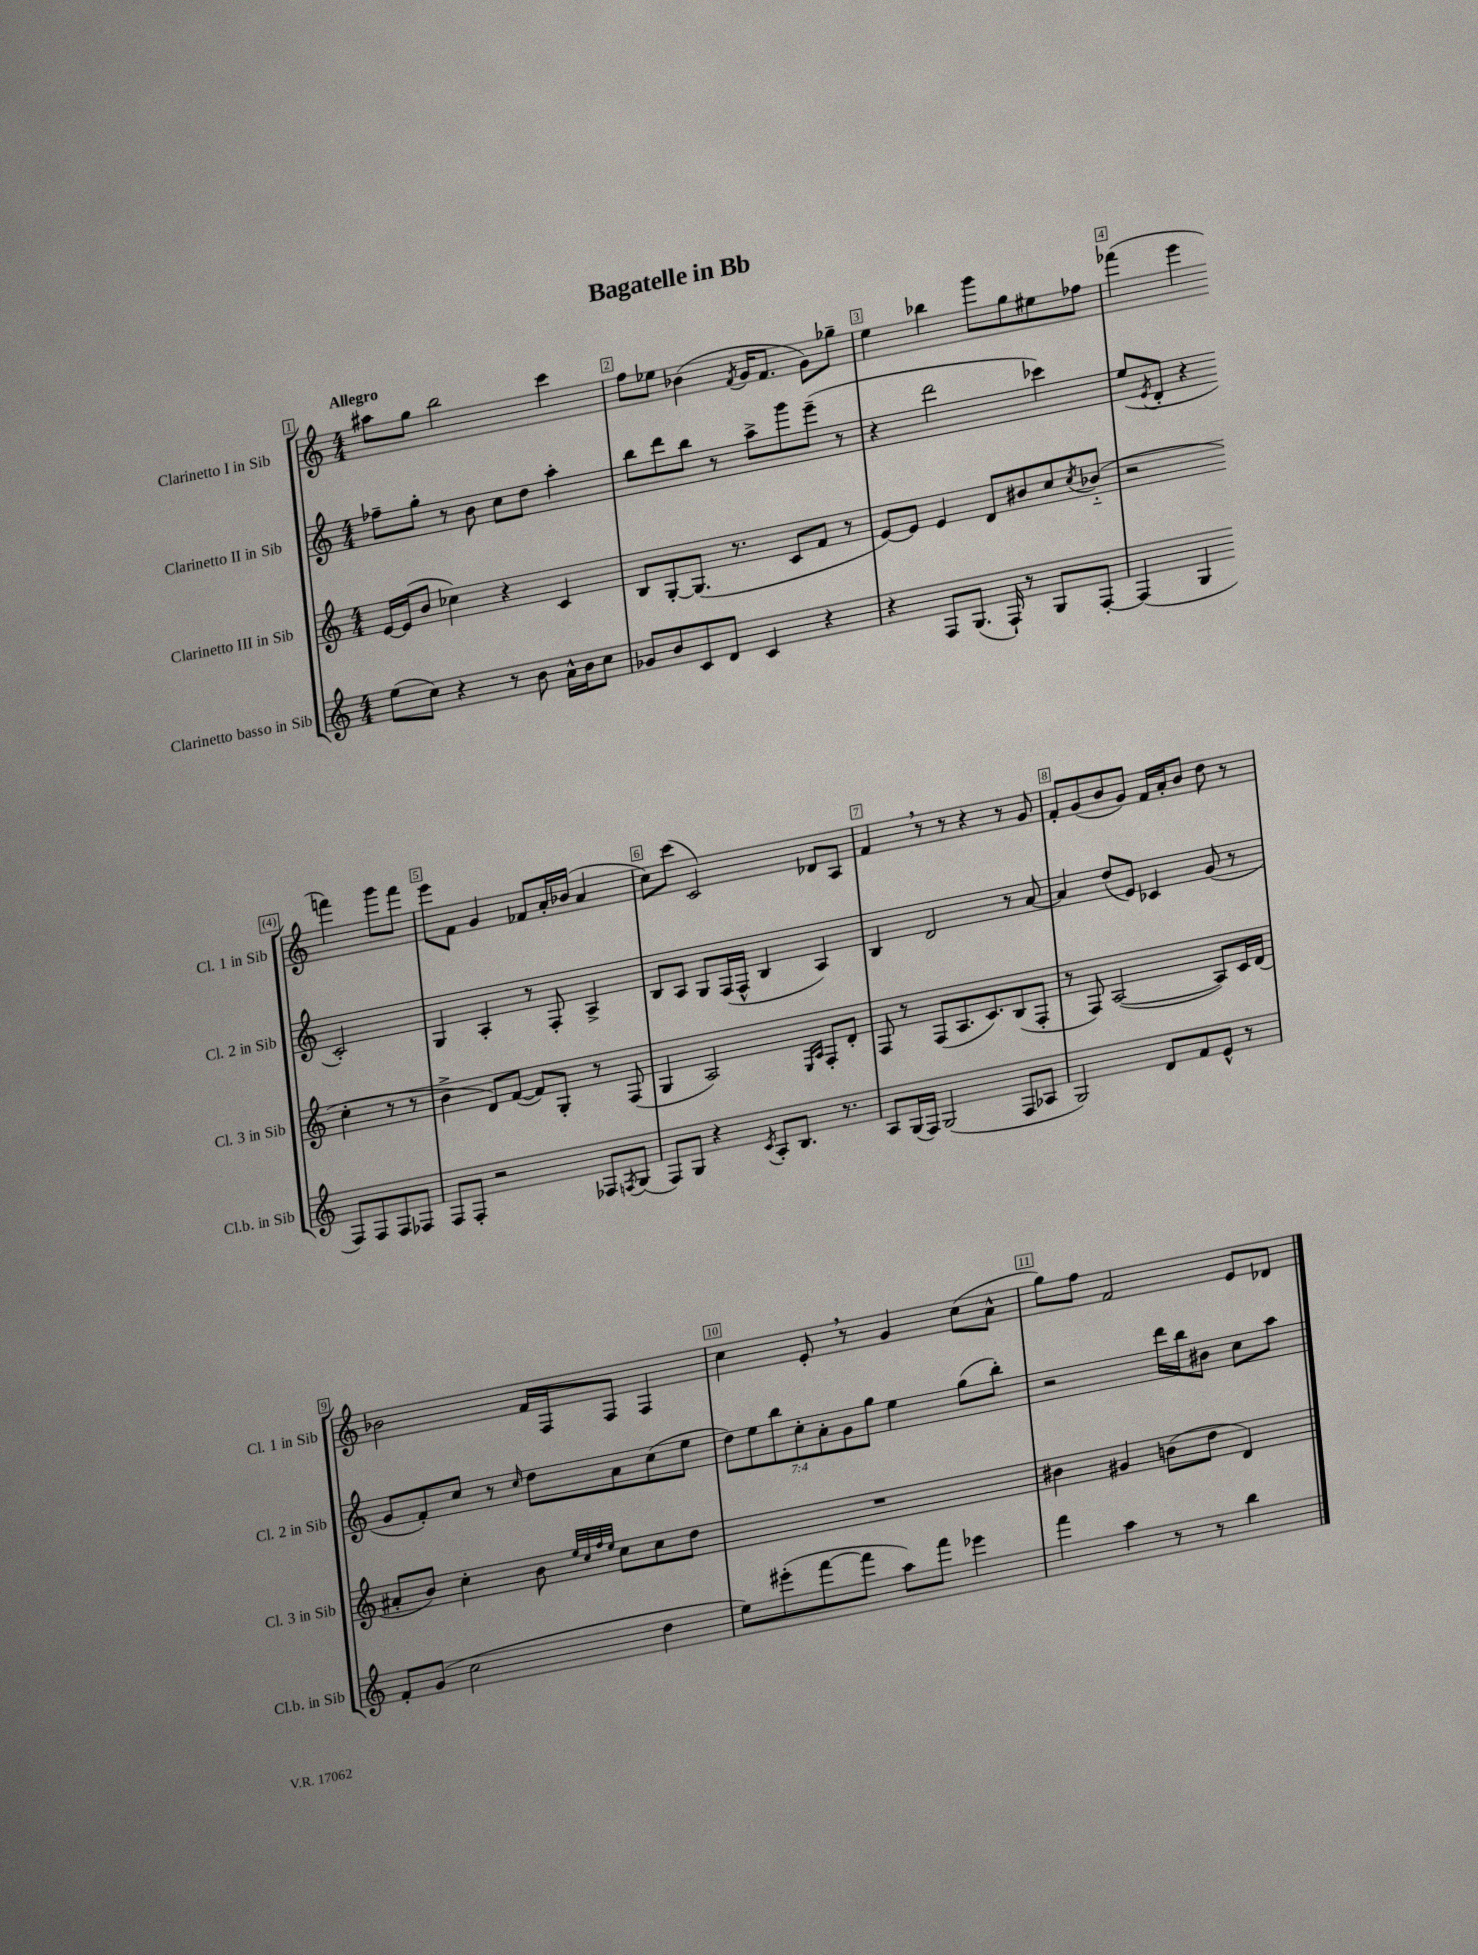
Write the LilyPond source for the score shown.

\header { title = "Bagatelle in Bb" }
<<
\new StaffGroup <<
\new Staff = "s0" \with { instrumentName = "Clarinetto I in Sib" shortInstrumentName = "Cl. 1 in Sib" } {
    \clef treble \key c \major \numericTimeSignature \time 4/4 \tempo "Allegro"
    ais''8 g''8 b''2 c'''4 |
    f''8 ees''8 bes'4( \acciaccatura { f'8 } g'16 f'8. g'8) ges''8-- |
    e''4 bes''4 g'''8 g''8 eis''8 fes''8 |
    fes'''4( e'''4 f'''4) g'''8 f'''8 |
    e'''8 f'8 g'4 fes'8 a'16-. bes'16( a'4 |
    c''8) c'''8( c'2) des'8 a8 |
    f'4 \breathe r8 r8 r4 r8 g'8 |
    f'8-. g'8( b'8 g'8) f'16 a'16-. b'8 d''8 r8 |
    bes'2 f'16 f16 f8 f4 |
    c''4 e'8-. \breathe r8 g'4 c''8( a'8-^ |
    g''8) f''8 f'2 e'8 des'8 \bar "|." |
}
\new Staff = "s1" \with { instrumentName = "Clarinetto II in Sib" shortInstrumentName = "Cl. 2 in Sib" } {
    \clef treble \key c \major \numericTimeSignature \time 4/4 \override Staff.TupletNumber.text = #tuplet-number::calc-fraction-text
    fes''8-- g''8-. r8 b'8 c''8 d''8 a''4-. |
    b''8 d'''8 b''8 r8 a''8-> g'''8 e'''8--( r8 |
    r4 d'''2 ces'''4) |
    e''8( \acciaccatura { e'8 } d'8-. r4 c'2-.) |
    g4 a4-. r8 f8-. a4-> |
    b8 a8 g8 f16( f16-^ b4 a4) |
    b4 d'2 r8 a'8~ |
    a'4 d''8( e'8) ces'4 g'8( r8 |
    g'8 f'8-.) c''8 r8 \grace { c''16 } d''8 a'8 c''8( e''8 |
    \tuplet 7/4 { d''8) e''8 b''8 c''8-. a'8-. g'8 g''8 } e''4 g''8( b''8-.) |
    r2 d'''16 b''16 bis'8 c''8 a''8 \bar "|." |
}
\new Staff = "s2" \with { instrumentName = "Clarinetto III in Sib" shortInstrumentName = "Cl. 3 in Sib" } {
    \clef treble \key c \major \numericTimeSignature \time 4/4
    e'16~ e'16( b'8 ces''4) r4 c'4 |
    b8 g8~-. g8.( r8. c'8 f'8 r8 |
    e'8~) e'8 e'4 d'8 bis'8 c''8 \acciaccatura { c''8 } bes'8-_( |
    r2 c''4-. r8 r8 |
    b'4-> d'8) f'8~( f'8) g8-. r8 f8( |
    g4 a2) \grace { e16 a16 } f8-. d'8-. |
    f8 r8 f8( a8. c'8.) b8( f8-. |
    r8 f8) a2~( a8) c'16 d'16( |
    ais'8-. b'8) c''4-. b'8 \grace { e''32 c''32 f''32 e''32 } c''8 c''8 d''8 |
    R1 |
    bis'4 gis'4 b'8( d''8 d'4) \bar "|." |
}
\new Staff = "s3" \with { instrumentName = "Clarinetto basso in Sib" shortInstrumentName = "Cl.b. in Sib" } {
    \clef treble \key c \major \numericTimeSignature \time 4/4
    e''8( c''8) r4 r8 b'8 a'16-^ b'16 c''8 |
    ges'8 b'8 c'8 d'8 c'4 r4 |
    r4 f8 g8.( f16-!) r8 g8 f8~-. |
    f4( g4 f8) f8 f8 fes8 |
    f8 f8-. r2 fes8 \acciaccatura { f8 } g8( |
    f8) g8 r4 \acciaccatura { c'8 } a8-. b8. r8. |
    a8 g16( f16) g2( f8 aes8 |
    g2) d'8 f'8 e'8-^ r8 |
    f'8-. g'8( c''2 d''4 |
    e''8) eis'''8-.( f'''8~ f'''8 a''8) f'''8 ees'''4 |
    f'''4 a''4 r8 r8 b''4 \bar "|." |
}
>>
>>
\layout { \context { \Score \override BarNumber.break-visibility = ##(#f #t #t) barNumberVisibility = #all-bar-numbers-visible \override BarNumber.stencil = #(make-stencil-boxer 0.1 0.3 ly:text-interface::print) } }
